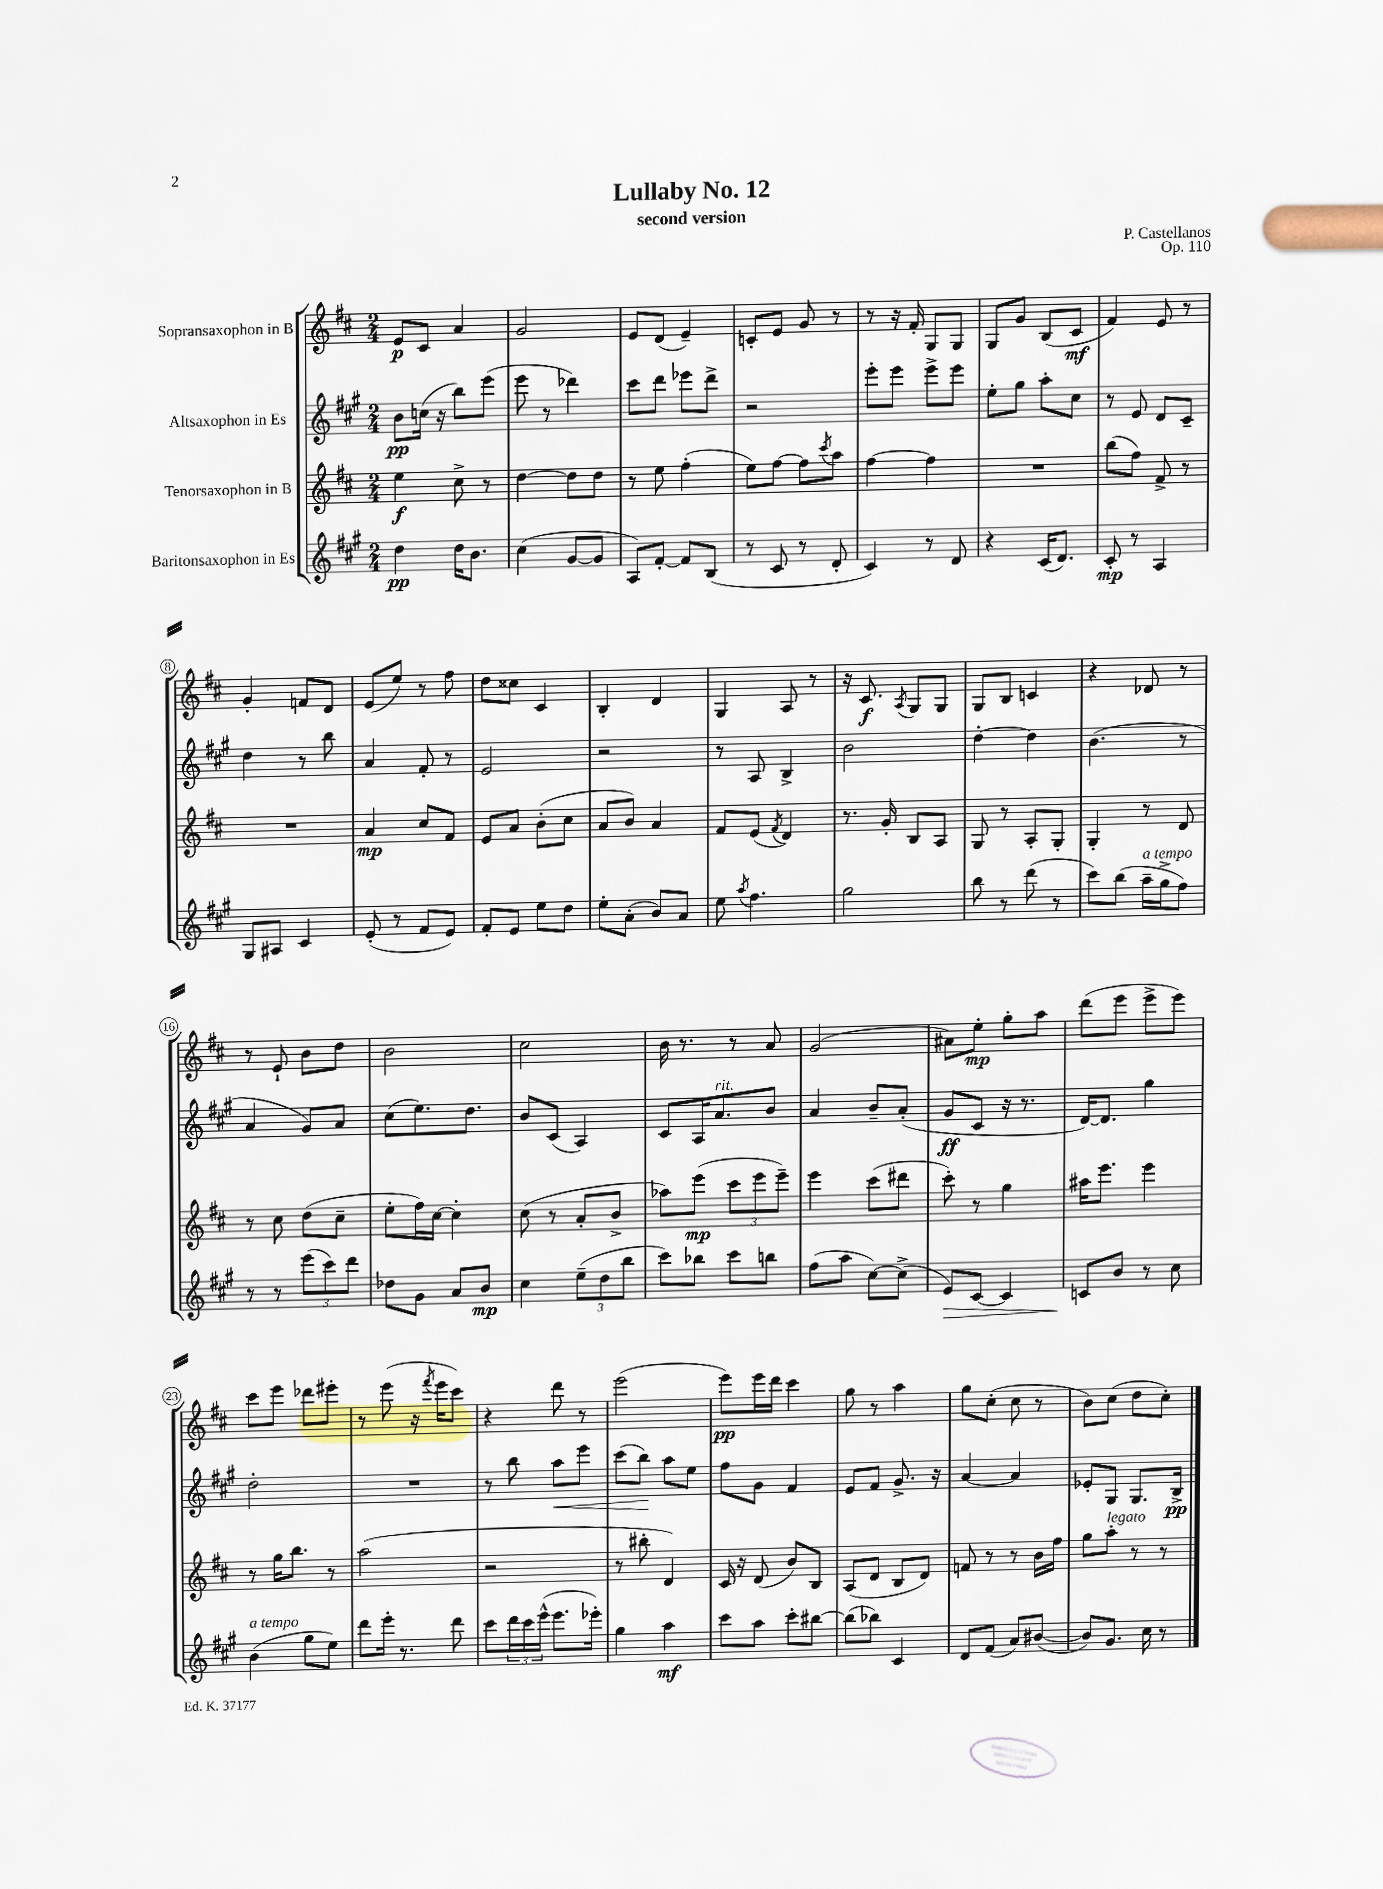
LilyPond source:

\header { title = "Lullaby No. 12" composer = "P. Castellanos" subtitle = "second version" opus = "Op. 110" }
<<
\new StaffGroup <<
\new Staff = "s0" \with { instrumentName = "Sopransaxophon in B" } {
    \clef treble \key d \major \numericTimeSignature \time 2/4
    e'8\p cis'8 a'4 |
    g'2 |
    e'8 d'8( e'4--) |
    c'8-. e'8 g'8 r8 |
    r8 r16 fis'16-. g8 g8 |
    g8 g'8 b8( cis'8\mf |
    fis'4) e'8 r8 |
    g'4-. f'8 d'8 |
    e'8( e''8) r8 fis''8 |
    d''8 cisis''8 cis'4 |
    b4-. d'4 |
    g4 a8 r8 |
    r16 cis'8.\f \acciaccatura { a8 } g8 g8 |
    g8 b8 c'4 |
    r4 des'8 r8 |
    r8 e'8-! b'8 d''8 |
    b'2 |
    cis''2 |
    b'16 r8. r8 a'8 |
    g'2( |
    ais'8) e''8-.\mp g''8-. a''8 |
    d'''8( e'''8 e'''8-> e'''8) |
    cis'''8 e'''8 des'''8 eis'''8-. |
    r8 e'''8( r16 \acciaccatura { fis'''8 } e'''16 cis'''8) |
    r4 d'''8 r8 |
    e'''2( |
    e'''8\pp) e'''16 d'''16 cis'''4 |
    g''8 r8 a''4 |
    g''8 cis''8-.( cis''8 r8 |
    b'8) cis''8( d''8 cis''8-.) \bar "|." |
}
\new Staff = "s1" \with { instrumentName = "Altsaxophon in Es" } {
    \clef treble \key a \major \numericTimeSignature \time 2/4
    b'8\pp c''16( r16 b''8) e'''8( |
    e'''8 r8 des'''4) |
    cis'''8 d'''8 ees'''8 d'''8-> |
    r2 |
    e'''8-. e'''8 e'''8-> e'''8 |
    e''8-. gis''8 a''8-. cis''8 |
    r8 e'8 d'8 cis'8-- |
    d''4 r8 b''8 |
    a'4 fis'8-. r8 |
    e'2 |
    r2 |
    r8 a8 b4-> |
    b'2 |
    d''4~-. d''4 |
    b'4.( r8 |
    a'4 gis'8) a'8 |
    cis''8( e''8.) d''8. |
    b'8 cis'8( a4) |
    cis'8 a16 a'8.^\markup { \italic "rit." } b'8 |
    a'4 b'8-- a'8-.( |
    gis'8\ff cis'8 r16 r8. |
    d'16~) d'8. gis''4 |
    d''2-. |
    R2 |
    r8 b''8 a''8\< e'''8 |
    cis'''8( b''8\!) a''8 e''8 |
    fis''8 gis'8 fis'4 |
    e'8 fis'8 gis'8.-> r16 |
    a'4~ a'4 |
    ees'8-. gis8 gis8. b16->\pp \bar "|." |
}
\new Staff = "s2" \with { instrumentName = "Tenorsaxophon in B" } {
    \clef treble \key d \major \numericTimeSignature \time 2/4
    e''4\f cis''8-> r8 |
    d''4~ d''8 d''8 |
    r8 e''8 fis''4-.( |
    e''8) fis''8~ fis''8 \acciaccatura { cis'''8 } a''8 |
    fis''4~ fis''4 |
    R2 |
    b''8( fis''8) fis'8-> r8 |
    R2 |
    a'4\mp cis''8 fis'8 |
    e'8 a'8 b'8-.( cis''8 |
    a'8 b'8) a'4 |
    fis'8 e'8( \acciaccatura { fis'8 } d'4) |
    r8. g'16-. b8 a8 |
    g8 r8 a8-. g8-. |
    g4-. r8 d'8 |
    r8 cis''8 d''8( cis''8-- |
    e''8-. fis''16) cis''16~ cis''4-. |
    cis''8( r8 a'8-. b'8-> |
    aes''8) e'''8\mp( \tuplet 3/2 { cis'''8 e'''8 e'''8--) } |
    e'''4 cis'''8( dis'''8 |
    cis'''8-.) r8 g''4 |
    ais''16 e'''8. e'''4 |
    r8 g''16 b''8. r8 |
    a''2( |
    r2 |
    r8 bis''8-. d'4) |
    cis'16 r16 d'8( b'8) b8 |
    a8( d'8 b8 d'8) |
    f'8 r8 r8 b'16 fis''16 |
    g''8 a''8-.^\markup { \italic "legato" } r8 r8 \bar "|." |
}
\new Staff = "s3" \with { instrumentName = "Baritonsaxophon in Es" } {
    \clef treble \key a \major \numericTimeSignature \time 2/4
    d''4\pp d''16 b'8. |
    cis''4( gis'8~ gis'8 |
    a8) fis'8~-. fis'8 b8( |
    r8 cis'8 r8 d'8-. |
    cis'4) r8 d'8 |
    r4 cis'16( d'8.) |
    cis'8-.\mp r8 a4 |
    gis8 ais8 cis'4 |
    e'8-.( r8 fis'8 e'8) |
    fis'8-. e'8 e''8 d''8 |
    e''8-. a'8-.( b'8) a'8 |
    e''8 \acciaccatura { a''8 } fis''4. |
    gis''2 |
    b''8 r8 d'''8( r8 |
    cis'''8) b''8( a''16--^\markup { \italic "a tempo" } gis''16-> fis''8) |
    r8 r8 \tuplet 3/2 { e'''8( cis'''8) d'''8 } |
    des''8 gis'8 a'8 b'8\mp |
    cis''4 \tuplet 3/2 { e''8--( d''8 b''8 } |
    cis'''8) bes''8 cis'''8 b''8 |
    fis''8( a''8 cis''8~) cis''8->( |
    e'8\>) cis'8~ cis'4 |
    c'8\! b'8 r8 cis''8 |
    b'4^\markup { \italic "a tempo" }( gis''8 e''8) |
    d'''8 e'''16-. r8. d'''8 |
    cis'''8 \tuplet 3/2 { d'''16 cis'''16 e'''16-^( } e'''8. ees'''16-.) |
    gis''4 a''4\mf |
    cis'''8 a''8 cis'''8-. bis''8~ |
    bis''8( bes''8) cis'4 |
    d'8 fis'8( a'8) bis'8~( |
    bis'8) gis'8. cis''16 r8 \bar "|." |
}
>>
>>
\layout { \context { \Score \override BarNumber.stencil = #(make-stencil-circler 0.1 0.3 ly:text-interface::print) } }
